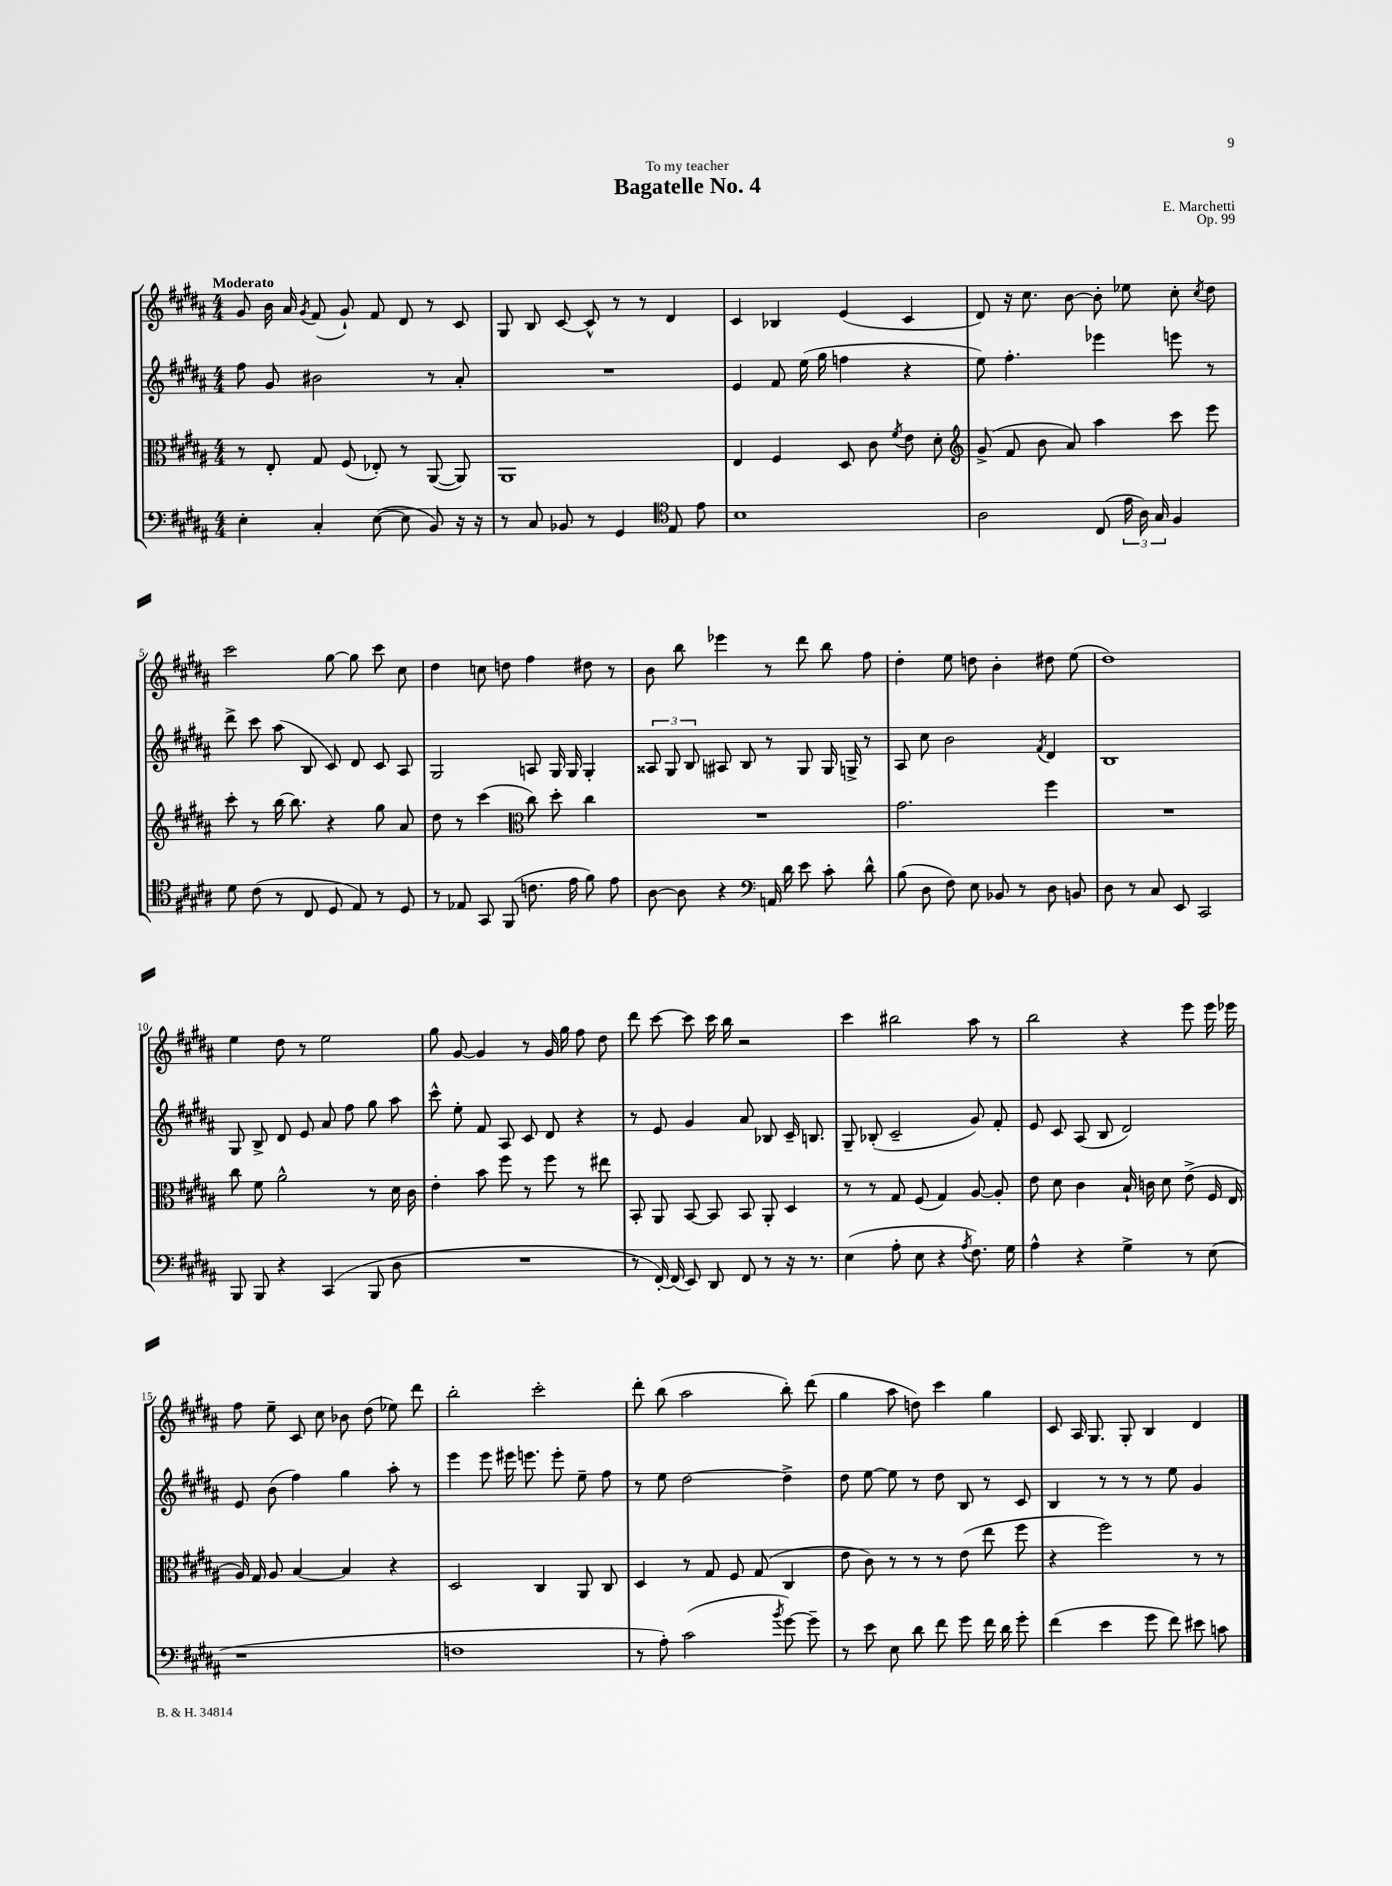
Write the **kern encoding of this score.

**kern	**kern	**kern	**kern
*staff4	*staff3	*staff2	*staff1
*clefF4	*clefC3	*clefG2	*clefG2
*k[f#c#g#d#a#]	*k[f#c#g#d#a#]	*k[f#c#g#d#a#]	*k[f#c#g#d#a#]
*M4/4	*M4/4	*M4/4	*M4/4
4E'	8r	8ff#	8g#
.	8E'	8g#	16b
.	.	.	16a#
.	.	.	8qg#
4C#'	8G#	2b#	(8f#
.	(8F#	.	8g#`)
([8E	8E-')	.	8f#
8E]	8r	.	8d#
8BB)	([8AA#	8r	8r
16r	8AA#])	8a#'	8c#
16r	.	.	.
=	=	=	=
8r	1AA#	1r	8G#
8C#	.	.	8B
8BB-	.	.	[8c#
8r	.	.	8c#^^]
4GG#	.	.	8r
.	.	.	8r
*clefC4	*	*	*
8E	.	.	4d#
8e	.	.	.
=	=	=	=
1B	4E	4e	4c#
.	4F#	8f#	4B-
.	.	(16ee	.
.	.	16gg#	.
.	8D#	4ff	(4e
.	8c#	.	.
.	8qf#	.	.
.	8e	4r	4c#
.	8d#'	.	.
=	=	=	=
*	*clefG2	*	*
2A#	(8g#^	8ee)	8d#)
.	8f#	4.ff#'	16r
.	.	.	8.cc#
.	8b	.	.
.	8a#)	.	[8b
(8C#	4aa#	4eee-	8b']
24e	.	.	8ee-
24A#)	.	.	.
24G#	.	.	.
4F#	8ccc#	8eee	8cc#'
.	.	.	8qcc#
.	8eee	8r	8dd#
=	=	=	=
8d#	8ccc#'	8ddd#^	2ccc#
(8c#	8r	8ccc#	.
8r	[16bb	(8aa#	.
.	8.bb]	.	.
8C#	.	8B	.
8D#	4r	8c#)	[8gg#
8E)	.	8d#	8gg#]
8r	8gg#	8c#	8ccc#
8D#	8a#	8A#	8cc#
=	=	=	=
8r	8dd#	2G#	4dd#
8E-	8r	.	.
8GG#	(4ccc#	.	8cc
(8FF#	.	.	8dd
*	*clefC3	*	*
8.c	8cc#)	8A	4ff#
.	8dd#'	16G#	.
16e	.	16G#	.
8f#)	4cc#	4G#'	8dd#
8e	.	.	8r
=	=	=	=
[8A#	1r	12A##	8b
.	.	12G#	.
8A#]	.	.	8bb
.	.	12B	.
4r	.	8A#	4eee-
.	.	8B	.
*clefF4	*	*	*
16AA	.	8r	8r
16d#	.	.	.
8e	.	8G#	8ddd#
8c#'	.	16G#	8bb
.	.	16G^	.
8d#^^	.	8r	8ff#
=	=	=	=
(8B	2.g#	8A#	4dd#'
8D#	.	8cc#	.
8F#)	.	2b	8ee
8E	.	.	8dd
8BB-	.	.	4b'
8r	.	.	.
.	.	8qf#	.
8D#	4ff#	4d#	8dd#
8BB	.	.	(8ee
=	=	=	=
8D#	1r	1B	1dd#)
8r	.	.	.
8C#	.	.	.
8EE	.	.	.
2CC#	.	.	.
=	=	=	=
8BBB	8cc#	8G#	4ee
8BBB	8f#	8B^	.
4r	2a#^^	8d#	8dd#
.	.	8e	8r
(4CC#	.	8a#	2ee
.	.	8ff#	.
8BBB	8r	8gg#	.
8D#	16d#	8aa#	.
.	16c#	.	.
=	=	=	=
1r	4e'	8ccc#^^	8gg#
.	.	8ee'	[8g#
.	8b	8f#	4g#]
.	8ff#	8A#	.
.	8r	8c#	8r
.	8ff#	8d#	16g#
.	.	.	16gg#
.	8r	4r	8ff#
.	8ee#	.	8dd#
=	=	=	=
8r	8BB'	8r	8ddd#
[16FF#')	8AA#	8e	[8ccc#
(16FF#]	.	.	.
8EE)	[8BB	4g#	8ccc#]
8DD#	8BB]	.	16ccc#
.	.	.	16bb
8FF#	8BB	8a#	2r
8r	8AA#'	8B-	.
16r	4D#	16c#~	.
8.r	.	8.B	.
=	=	=	=
(4E	8r	8G#~	4ccc#
.	8r	(8B-'	.
8A#'	8G#	2c#~	2bb#
8E	(8F#	.	.
4r	4G#)	.	.
8qA#	.	.	.
8.F#)	[8A#	8g#)	8aa#
.	8A#']	8f#'	8r
16G#	.	.	.
=	=	=	=
4A#^^	8e	8e	2bb
.	8d#	8c#	.
4r	4c#	(8A#	.
.	.	8B	.
4G#^	16B`	2d#)	4r
.	16c	.	.
.	8d#	.	.
8r	(8e^	.	8eee
(8E	16F#	.	16eee
.	16E	.	16eee-
=	=	=	=
1r	16A#)	8e	8ff#
.	16G#	.	.
.	8A#	(8b	8ee~
.	[4B	4ff#)	8c#
.	.	.	8cc#
.	4B]	4gg#	8b-
.	.	.	(8dd#
.	4r	8aa#'	8ee-)
.	.	8r	8ddd#
=	=	=	=
1F	2D#	4eee	2bb'
.	.	8eee	.
.	.	16eee#	.
.	.	8.eee	.
.	4C#	.	2ccc#'
.	.	8eee'	.
.	8AA#	8ee~	.
.	8C#	8ff#	.
=	=	=	=
8r	4D#	8r	8ddd#'
8A#')	.	8ee	(8bb
(2c#	8r	[2dd#	2aa#
.	8G#	.	.
.	8F#	.	.
.	(8G#	.	.
8qb	.	.	.
[8g#)	4C#	4dd#^]	8bb')
8g#~]	.	.	(8ddd#
=	=	=	=
8r	8e	8dd#	4gg#
8e	8c#)	[8ee	.
8E	8r	8ee]	8aa#
8d#	8r	8r	8dd)
8f#	8r	8dd#	4ccc#
8g#	(8e	8B	.
16f#	8ee	8r	4gg#
16d#	.	.	.
8g#'	8ff#	8c#	.
=	=	=	=
(4f#	4r	4B	8c#
.	.	.	16A#
.	.	.	8.G#
4e	2ff#)	8r	.
.	.	8r	8G#'
8g#	.	8r	4B
8f#)	.	8ee	.
8e#	8r	4g#	4d#
8c	8r	.	.
==	==	==	==
*-	*-	*-	*-
